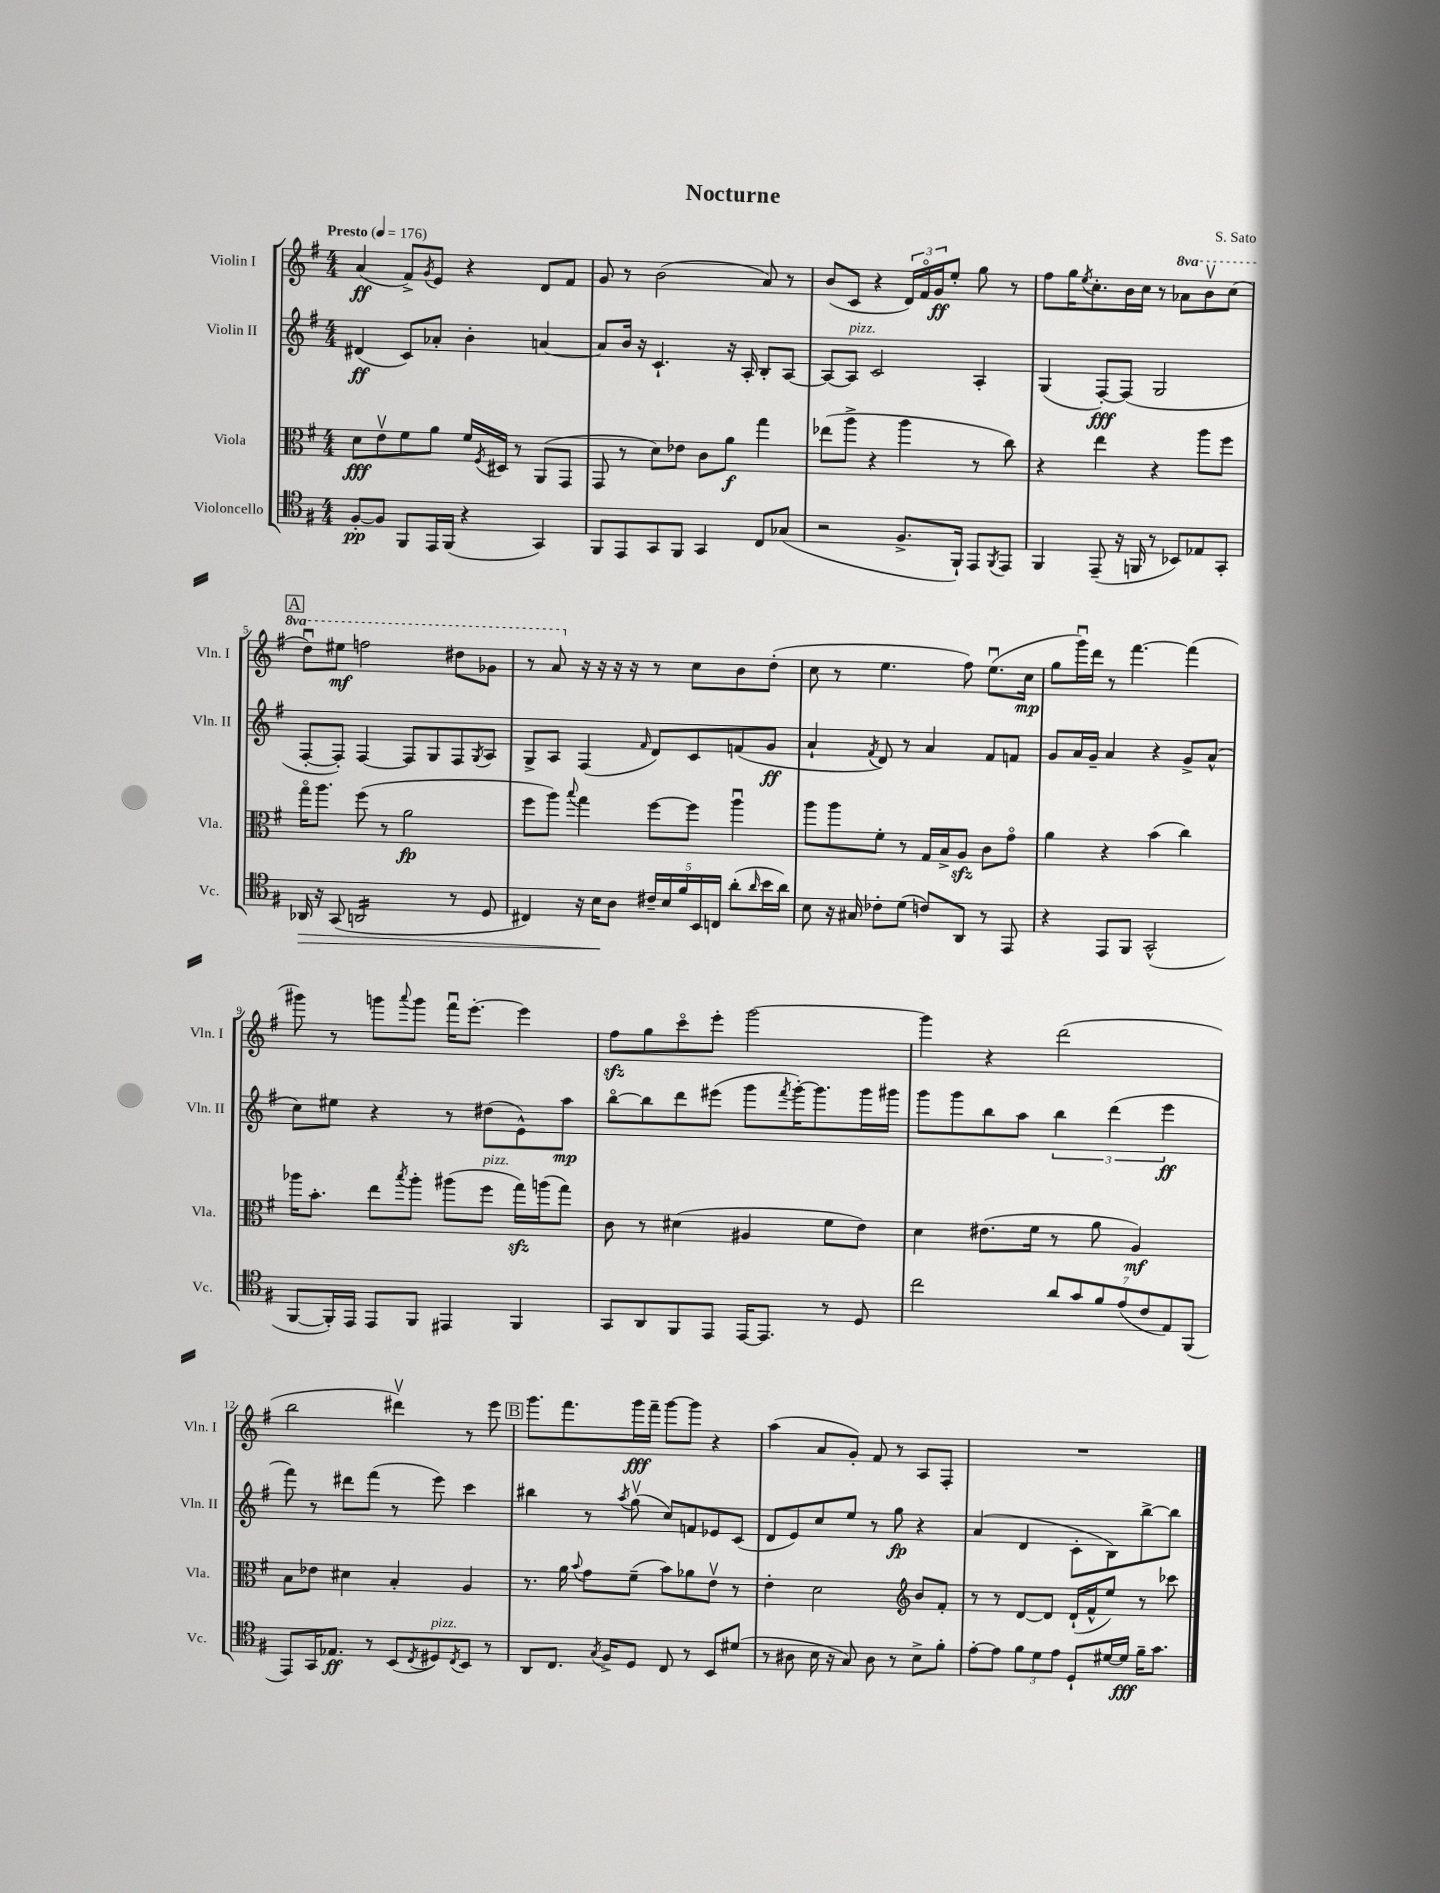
\header { title = "Nocturne" composer = "S. Sato" }
<<
\new StaffGroup <<
\new Staff = "s0" \with { instrumentName = "Violin I" shortInstrumentName = "Vln. I" } {
    \clef treble \key g \major \numericTimeSignature \time 4/4 \set Staff.ottavationMarkups = #ottavation-simple-ordinals \tempo "Presto" 4 = 176
    a'4\ff( fis'8->) \acciaccatura { g'8 } e'8 r4 d'8 fis'8 |
    g'8 r8 b'2( a'8) r8 |
    b'8( c'8 r4 \tuplet 3/2 { d'16) fis'16\flageolet g'16\ff } e''8-. g''8 r8 |
    fis''8 g''16 \acciaccatura { e''8 } c''8.-. b'16 c''16 r8 \ottava #1 aes''8 b''8\upbow c'''8( |
    \mark \markup { \box "A" } d'''8\downbow) eis'''8\mf f'''2 dis'''8 ges''8 |
    r8 a''8 \ottava #0 r16 r16 r16 r16 r8 c''8 b'8 d''8-.( |
    c''8 r8 e''4. fis''8) e''8.\downbow( c''16\mp |
    g''8 g'''16\downbow) d'''16 r8 fis'''4.~ fis'''4( |
    gis'''8) r8 g'''8 \appoggiatura { a'''8 } g'''8 fis'''16\downbow e'''8.~-. e'''4 |
    fis''8\sfz g''8 c'''8\flageolet e'''8-. g'''2~ |
    g'''4 r4 d'''2( |
    b''2 dis'''4\upbow) r8 e'''8 |
    \mark \markup { \box "B" } g'''8. fis'''8. g'''16\fff fis'''16-- g'''8~ g'''8 r4 |
    a''4( a'8 g'8-.) fis'8 r8 a8 fis8-. |
    R1 \bar "|." |
}
\new Staff = "s1" \with { instrumentName = "Violin II" shortInstrumentName = "Vln. II" } {
    \clef treble \key g \major \numericTimeSignature \time 4/4
    dis'4\ff( c'8) aes'8-. b'4-. a'4~ |
    a'8 b'16 r16 c'4.-! r16 a16-. b8-. a8~ |
    a8~ a8^\markup { \italic "pizz." } c'2 a4-. |
    g4( fis8~-.\fff) fis8( g2 |
    \mark \markup { \box "A" } fis8~-. fis8-.) fis4~ fis8 g8 fis8 \acciaccatura { g8 } a8 |
    g8-> a8 fis4( \grace { fis'16 } d'8) c'8 f'8( g'8\ff |
    a'4-! \acciaccatura { fis'8 } d'8) r8 a'4 fis'8 f'8 |
    g'8 a'16 g'16-- a'4 r4 g'8-> a'8-^( |
    c''8) eis''8 r4 r8 dis''8( e'8-^) a''8\mp |
    b''8~\flageolet b''8 d'''8 eis'''8( g'''8 \acciaccatura { fis'''8 } g'''16~-.) g'''8. g'''16 gis'''16 |
    g'''8 g'''8 b''8 a''8 \tuplet 3/2 { b''4 d'''4( e'''4\ff } |
    fis'''8) r8 dis'''8 fis'''8( r8 e'''8) c'''4 |
    \mark \markup { \box "B" } bis''4 r8 \acciaccatura { a''8 } g''8\upbow( c''8) f'8 ees'8 c'8( |
    d'8 e'8) c''8 e''8 r8 g''8\fp r4 |
    a'4( d'4 c'8-. b8) b''8~-> b''8 \bar "|." |
}
\new Staff = "s2" \with { instrumentName = "Viola" shortInstrumentName = "Vla." } {
    \clef alto \key g \major \numericTimeSignature \time 4/4
    d'8\fff e'8\upbow fis'8 a'8 fis'16 \acciaccatura { fis8 } dis16 r8 a,8( g,8 |
    g,8 r8 d'8) ees'8 c'8 a'8\f g''4 |
    ees''8( a''8-> r4 a''4 r8 c''8) |
    r4 e''4 r4 a''8 fis''8 |
    \mark \markup { \box "A" } g''16\flageolet a''8. fis''8( r8 a'2\fp |
    fis''8 a''8) \appoggiatura { b''8 } g''4 fis''8~ fis''8 a''4\downbow |
    a''8 a''8 fis'8-. r8 g16 b16-> a8\sfz c'8 g'8\flageolet |
    a'4 r4 b'4( c''4) |
    aes''16 b'8.-. e''8 \acciaccatura { b''8 } aes''8-. ais''8( fis''8^\markup { \italic "pizz." } g''16\sfz) a''16( g''8) |
    c'8 r8 dis'4( ais4 fis'8 e'8) |
    d'4 eis'8.( fis'16 r8 a'8 a4\mf) |
    b8 ees'8 dis'4 b4-. a4 |
    \mark \markup { \box "B" } r8. a'16 \appoggiatura { b'8 } g'8 fis'8--( b'8) aes'8 e'8\upbow r8 |
    e'4-. d'2 \clef treble b'8 fis'8-. |
    r8 r8 d'8~ d'8 d'16-!( fis'16-^ e''8) r8 ces'''8 \bar "|." |
}
\new Staff = "s3" \with { instrumentName = "Violoncello" shortInstrumentName = "Vc." } {
    \clef tenor \key g \major \numericTimeSignature \time 4/4
    fis8~-.\pp fis8 fis,8 e,16 fis,16( r4 g,4) |
    fis,8 e,8 g,8 fis,8 g,4 c8 ges8( |
    r2 fis8.-> fis,16-!) e,8 \acciaccatura { fis,8 } e,8 |
    fis,4 e,8--( r16 f,16 r8 bes,8) ees8 g,8-. |
    \mark \markup { \box "A" } aes,16\> r16 g,8( a,2:16 r8 d8 |
    cis4) r16 b16\! a8 \tuplet 5/4 { cis'16-- b16 fis'16 b,16 c16 } a'8-.( \grace { a'16 } b'16 a'16) |
    b8 r16 gis16 ces'8-. d'8( c'8) a,8 r8 e,8 |
    r4 e,8 fis,8 g,2-^( |
    fis,8~ fis,16-.) e,16 e,8 fis,8 eis,4 fis,4 |
    g,8 a,8 fis,8 e,8 e,16~ e,8. r8 d8 |
    c''2 \tuplet 7/4 { a'8 g'8 fis'8 e'8( c'8 e8) fis,8( } |
    e,8) g,16 ees8.\ff r8 b,8( \acciaccatura { c8 } dis8^\markup { \italic "pizz." }) \acciaccatura { c8 } b,8 r8 |
    \mark \markup { \box "B" } a,8 c8. \acciaccatura { g8 } fis16-> d8 c8 r8 b,8 dis'8( |
    r8 ais8 b16 r16 g8) ais8 r8 b8-> fis'8-. |
    e'8~-. e'8 \tuplet 3/2 { fis'8 d'8 e'8 } d8-! dis'16~ dis'16\fff fis'16-- g'8. \bar "|." |
}
>>
>>
